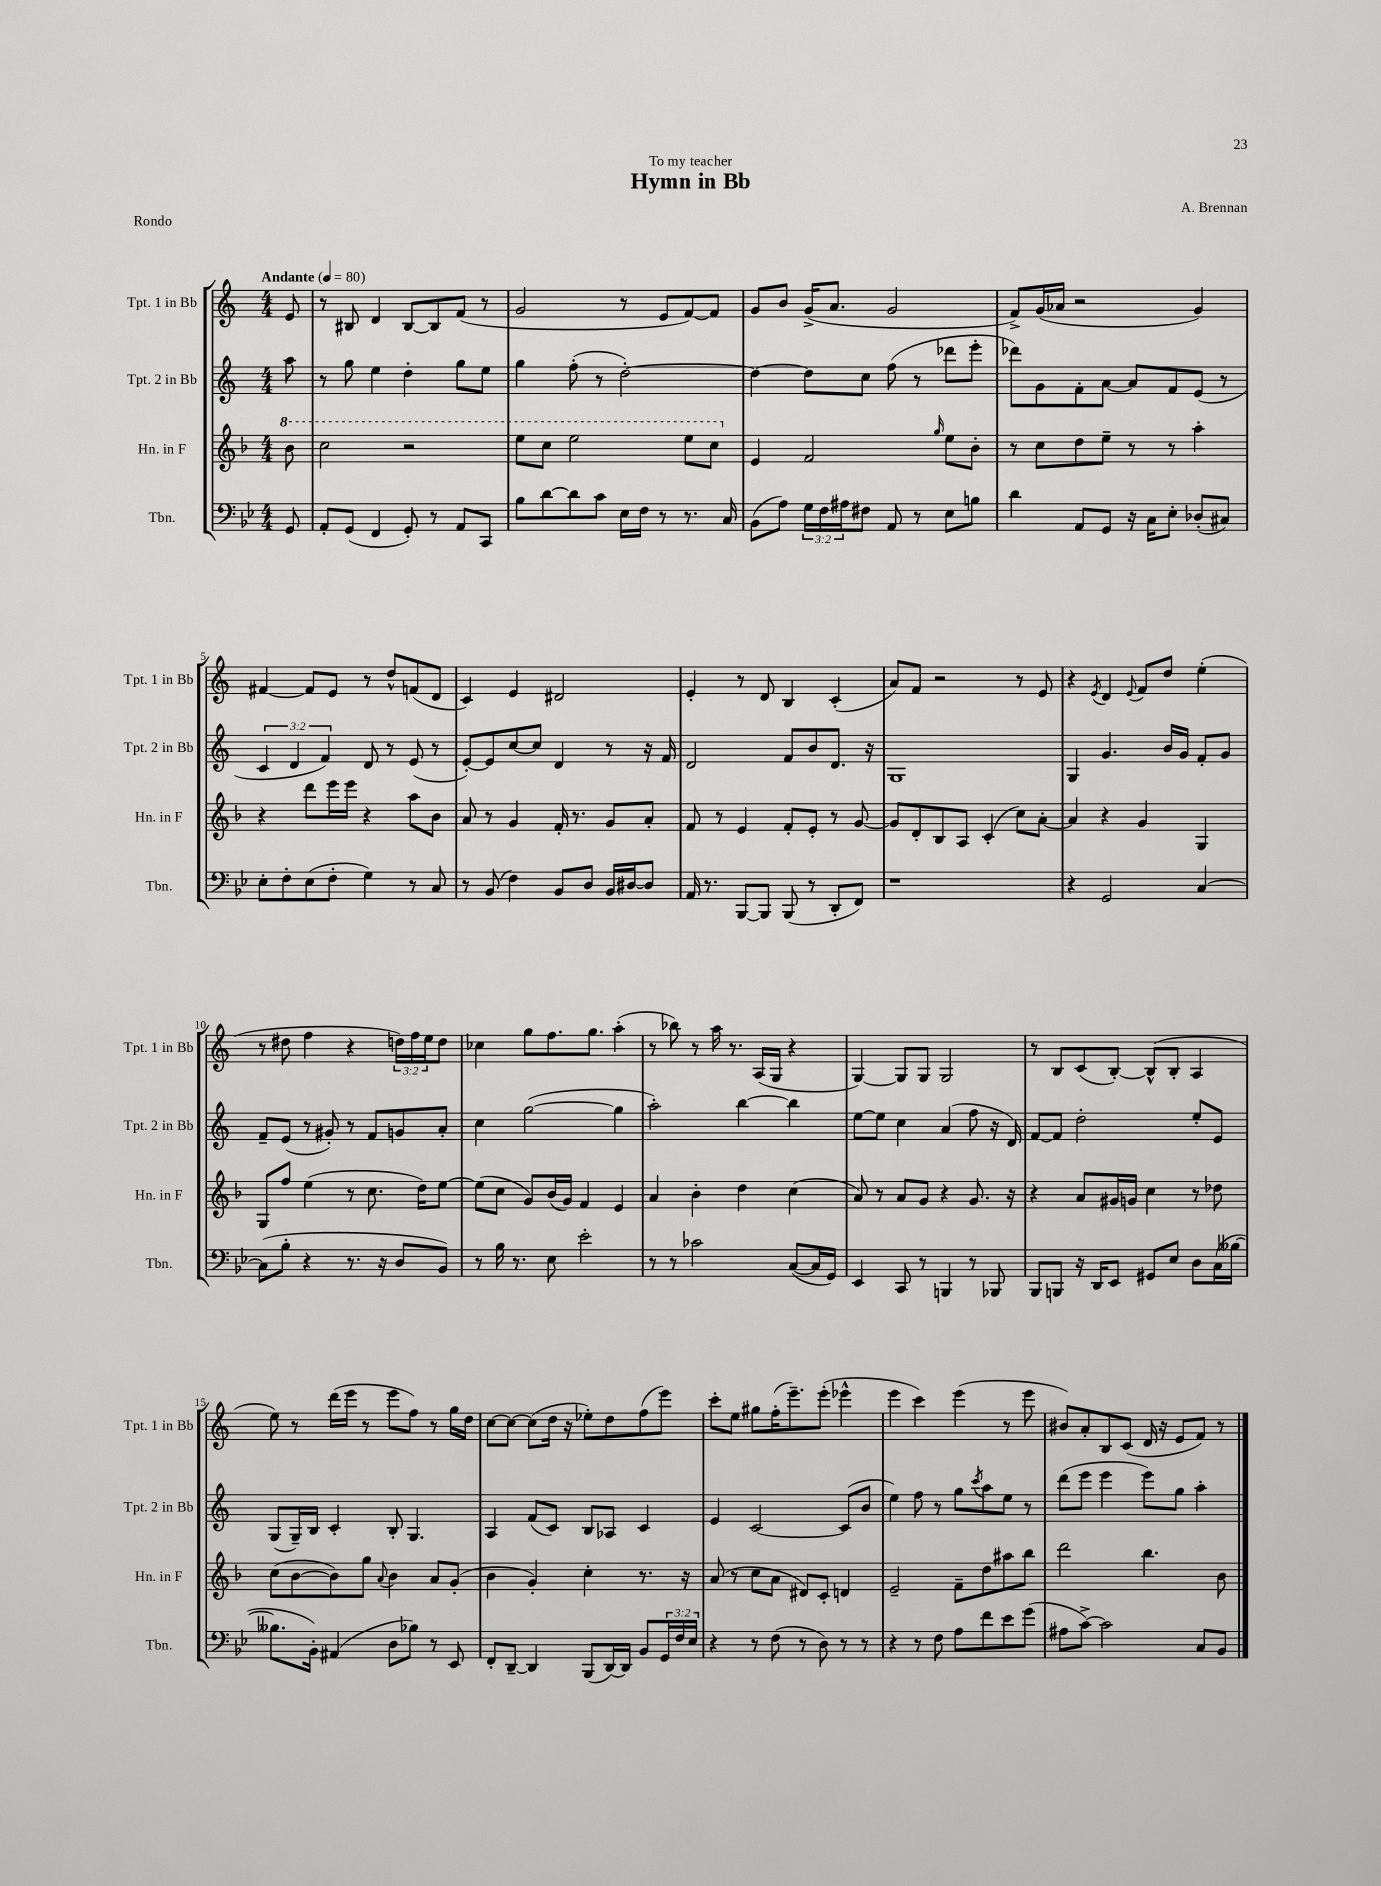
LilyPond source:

\header { title = "Hymn in Bb" composer = "A. Brennan" dedication = "To my teacher" piece = "Rondo" }
<<
\new StaffGroup <<
\new Staff = "s0" \with { instrumentName = "Tpt. 1 in Bb" shortInstrumentName = "Tpt. 1 in Bb" } {
    \clef treble \key c \major \numericTimeSignature \time 4/4 \override Staff.TupletNumber.text = #tuplet-number::calc-fraction-text \partial 8 \tempo "Andante" 4 = 80
    e'8 |
    r8 bis8 d'4 bis8~ bis8 f'8( r8 |
    g'2 r8 e'8 f'8~) f'8 |
    g'8 b'8 g'16->( a'8. g'2 |
    f'8->) g'16( aes'16 r2 g'4) |
    fis'4~ fis'8 e'8 r8 d''8-^ f'8( d'8 |
    c'4) e'4 dis'2 |
    e'4-. r8 d'8 b4 c'4-.( |
    a'8) f'8 r2 r8 e'8 |
    r4 \acciaccatura { e'8 } d'4 \appoggiatura { e'8 } f'8 d''8 e''4-.( |
    r8 dis''8 f''4 r4 \tuplet 3/2 { d''16) f''16 e''16 } d''8 |
    ces''4 g''8 f''8. g''8. a''4-.( |
    r8 bes''8) r8 a''16 r8. a16( g16 r4 |
    g4~) g8 g8 g2 |
    r8 b8 c'8( b8~-.) b8-^( b8-. a4 |
    e''8) r8 d'''16( e'''16 r8 e'''8 f''8) r8 g''16 d''16 |
    c''8~ c''8~ c''8( d''16 r16 ees''8-.) d''8 f''8( e'''8) |
    c'''8-. e''8 gis''8 f''16-.( e'''8.--) e'''8-.( ees'''4-^ |
    e'''4 c'''4) e'''4( r8 e'''8 |
    bis'8) a'8-. b8 c'8( d'16 r16 e'8 f'8) r8 \bar "|." |
}
\new Staff = "s1" \with { instrumentName = "Tpt. 2 in Bb" shortInstrumentName = "Tpt. 2 in Bb" } {
    \clef treble \key c \major \numericTimeSignature \time 4/4 \override Staff.TupletNumber.text = #tuplet-number::calc-fraction-text \partial 8
    a''8 |
    r8 g''8 e''4 d''4-. g''8 e''8 |
    g''4 f''8-.( r8 d''2~-.) |
    d''4~ d''8 c''8 f''8( r8 des'''8 e'''8-. |
    des'''8) g'8 f'8-. a'8~ a'8 f'8 e'8( r8 |
    \tuplet 3/2 { c'4 d'4 f'4) } d'8 r8 e'8( r8 |
    e'8~-.) e'8 c''8~ c''8 d'4 r8 r16 f'16 |
    d'2 f'8 b'8 d'8. r16 |
    g1 |
    g4 g'4. b'16 g'16 f'8-. g'8 |
    f'8-- e'8( r8 gis'8-.) r8 f'8 g'8 a'8-. |
    c''4 g''2~( g''4 |
    a''2-.) b''4~ b''4 |
    e''8~ e''8 c''4 a'4( f''8 r16 d'16) |
    f'8~ f'8 d''2-. e''8-. e'8 |
    g8( g16--) b16 c'4-. b8-. g4. |
    a4 f'8( c'8) b8 aes8 c'4 |
    e'4 c'2~ c'8( b'8 |
    e''4) f''8 r8 g''8 \acciaccatura { c'''8 } a''8 e''8 r8 |
    d'''8( e'''8 e'''4 e'''8) g''8 a''4-. \bar "|." |
}
\new Staff = "s2" \with { instrumentName = "Hn. in F" shortInstrumentName = "Hn. in F" } {
    \clef treble \key f \major \numericTimeSignature \time 4/4 \partial 8
    \ottava #1 bes''8 |
    c'''2 r2 |
    e'''8 c'''8 e'''2 e'''8 c'''8 \ottava #0 |
    e'4 f'2 \grace { g''16 } e''8 bes'8-. |
    r8 c''8 d''8 e''8-- r8 r8 a''4-. |
    r4 d'''8 e'''16 e'''16 r4 a''8 bes'8 |
    a'8 r8 g'4 f'16-. r8. g'8 a'8-. |
    f'8 r8 e'4 f'8-. e'8-. r8 g'8~ |
    g'8 d'8-. bes8 a8 c'4-.( c''8) a'8~-. |
    a'4 r4 g'4 g4 |
    g8 f''8 e''4( r8 c''8. d''16) e''8~ |
    e''8( c''8 g'8) bes'16( g'16) f'4 e'4 |
    a'4 bes'4-. d''4 c''4( |
    a'8) r8 a'8 g'8 r4 g'8. r16 |
    r4 a'8 gis'16 g'16 c''4 r8 des''8 |
    c''8( bes'8~ bes'8) g''8 \appoggiatura { a'8 } bes'4 a'8 g'8-.( |
    bes'4 g'4-.) c''4-. r8. r16 |
    a'8( r8 c''8 a'8 dis'8) c'8-. d'4 |
    e'2-- f'8-- d''8 ais''8 bes''8 |
    d'''2 bes''4. bes'8 \bar "|." |
}
\new Staff = "s3" \with { instrumentName = "Tbn." shortInstrumentName = "Tbn." } {
    \clef bass \key bes \major \numericTimeSignature \time 4/4 \override Staff.TupletNumber.text = #tuplet-number::calc-fraction-text \partial 8
    g,8 |
    a,8-. g,8( f,4 g,8-.) r8 a,8 c,8 |
    bes8 d'8~ d'8 c'8 ees16 f16 r8 r8. c16 |
    bes,8( a8) \tuplet 3/2 { g16 f16 ais16 } fis8 a,8 r8 ees8 b8 |
    d'4 a,8 g,8 r16 c16 ees8-. des8-.( cis8) |
    ees8-. f8-. ees8( f8-. g4) r8 c8 |
    r8 bes,8( f4) bes,8 d8 bes,16 dis16~ dis8 |
    a,16 r8. bes,,8~ bes,,8 bes,,8( r8 d,8-. f,8) |
    r1 |
    r4 g,2 c4~ |
    c8( bes8-. r4 r8. r16 d8 bes,8) |
    r8 bes16 r8. ees8 ees'2-. |
    r8 r8 ces'2 c8~( c16 g,16) |
    ees,4 c,8 r8 b,,4 r8 bes,,8 |
    bes,,8 b,,8 r16 d,16 ees,8 gis,8 ees8 d8 c16( beses16~ |
    beses8. bes,16-.) ais,4( d8 bes8) r8 ees,8 |
    f,8-. d,8~-- d,4 bes,,8( d,16~) d,16 bes,8 \tuplet 3/2 { g,16 f16 ees16 } |
    r4 r8 f8( r8 d8) r8 r8 |
    r4 r8 f8 a8 f'8 ees'8 g'8( |
    ais8 c'8~->) c'2 c8 bes,8 \bar "|." |
}
>>
>>
